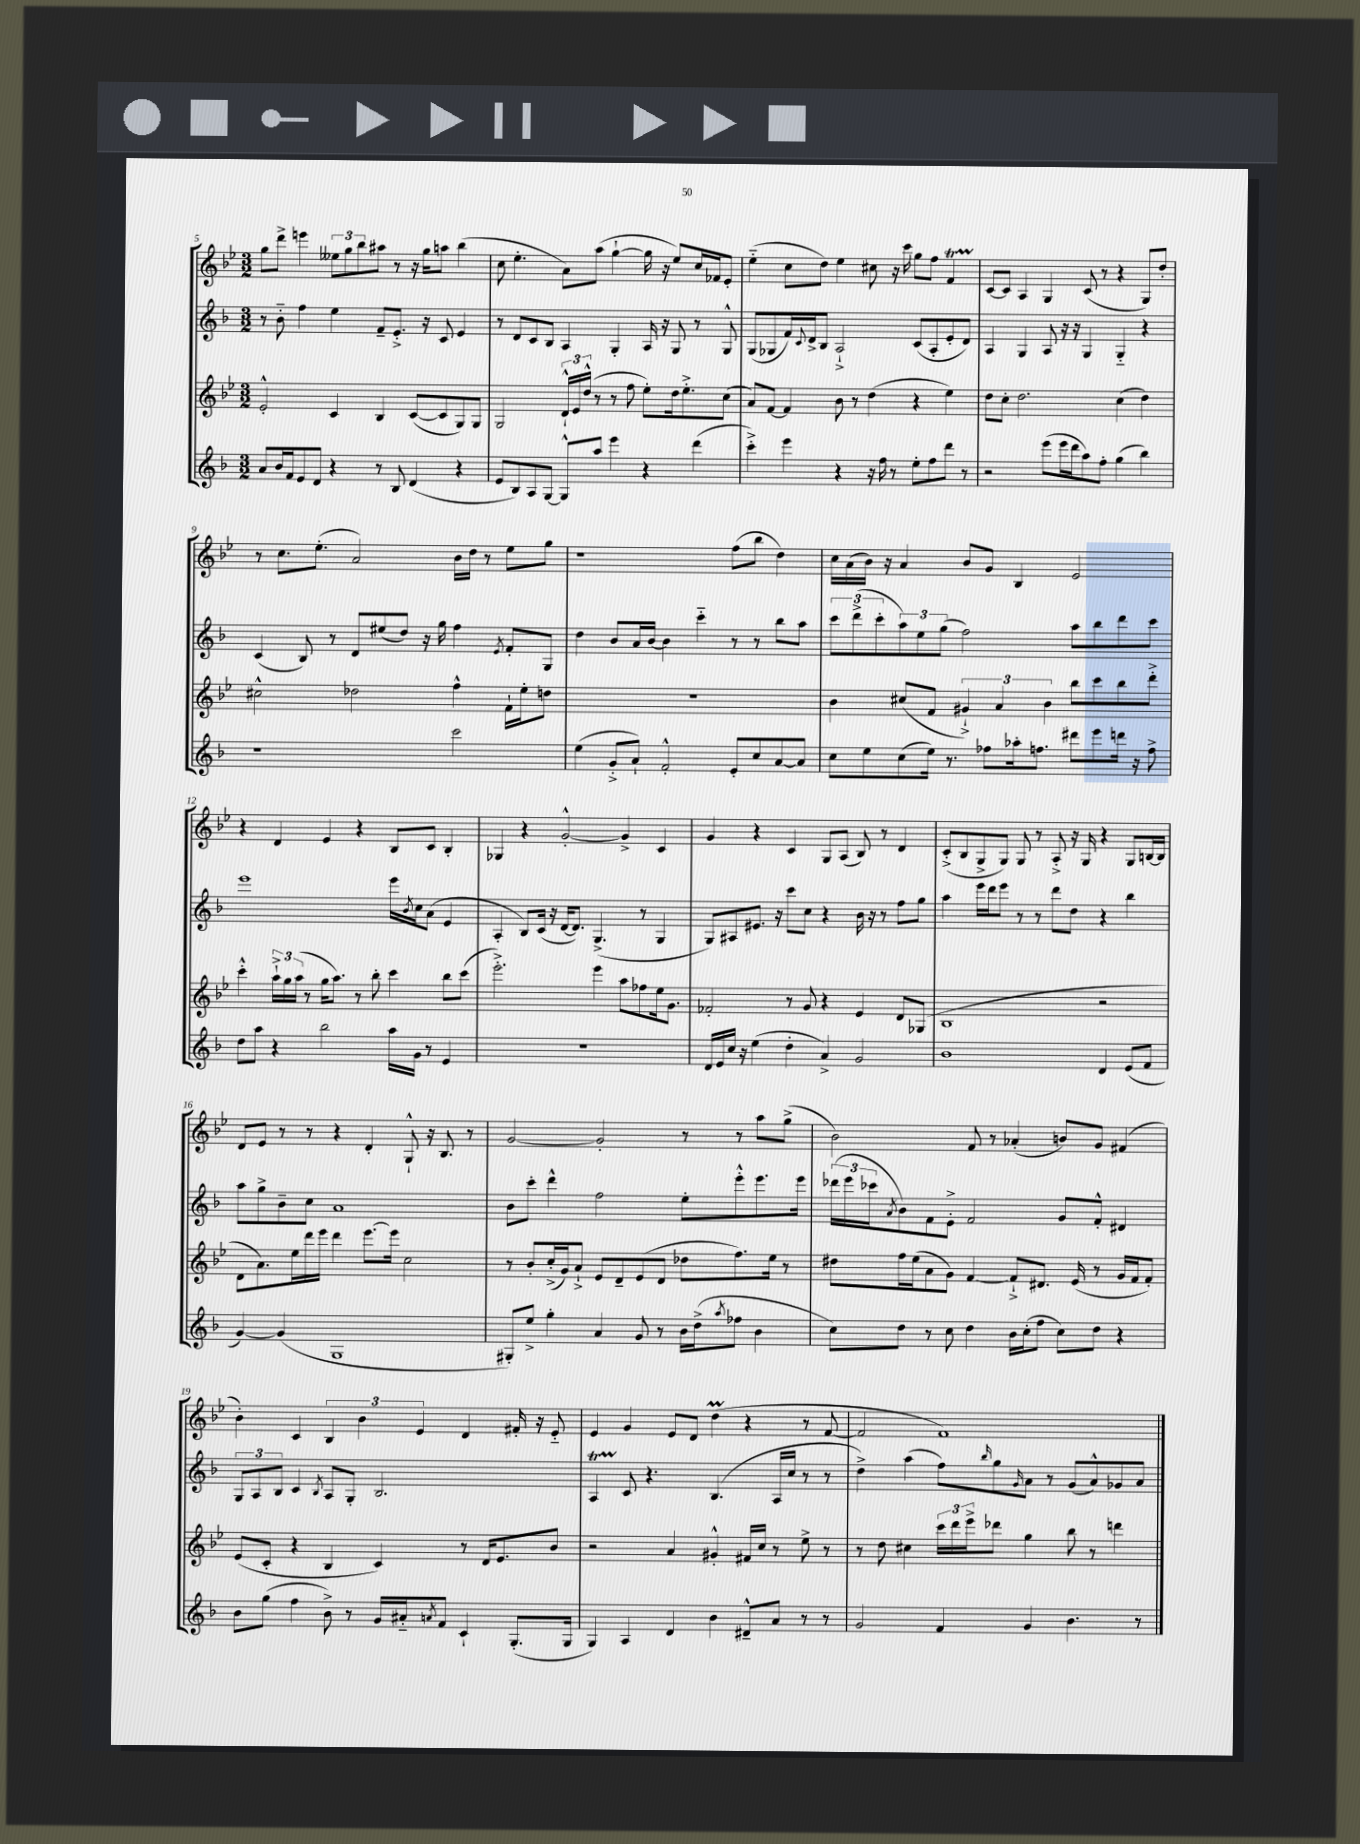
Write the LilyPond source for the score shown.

<<
\new StaffGroup <<
\new Staff = "s0" {
    \clef treble \key bes \major \numericTimeSignature \time 3/2
    g''8 d'''8-> e'''4 \tuplet 3/2 { eeses''8 g''8 bes''8 } ais''8 r8 r16 g''16 a''8 bes''4( |
    c''8 ees''4.-. a'8) a''8( g''4~-! g''16 r16 ees''8) c''16 fes'16 ees'8-. |
    ees''4-_( c''8 d''8) ees''4 cis''8 r16 c'''16 g''8 f''8 f'4\startTrillSpan |
    c'8~\stopTrillSpan c'8 a4 g4 c'8( r8 r4 g8) d''8-. |
    r8 c''8. ees''8.-.( a'2) bes'16 d''16 r8 ees''8 g''8 |
    r1 f''8( bes''8 d''4) |
    c''16 a'16( bes'16) r16 a'4 bes'8 g'8 bes4 ees'2 |
    r4 d'4 ees'4 r4 bes8 c'8 bes4-. |
    ges4 r4 g'2~-.-^ g'4-> c'4 |
    g'4 r4 c'4 g8 a8( bes8) r8 d'4 |
    c'8-.->( bes8 g8-> g8) g8 r8 a8-.-> r16 g16 r4 g8 b16~ b16 |
    d'8 ees'8 r8 r8 r4 d'4-. g8-!-^ r16 bes8. r8 |
    g'2~ g'2-. r8 r8 a''8 g''8->( |
    bes'2) f'8 r8 aes'4-.( b'8) g'8 fis'4( |
    bes'4-.) c'4 \tuplet 3/2 { bes4 bes'4 ees'4 } d'4 fis'16-. r16 ees'8-_ |
    ees'4 g'4 ees'8 d'8 d''4\prall( r4 r8 f'8~ |
    f'2 f'1) \bar "|." |
}
\new Staff = "s1" {
    \clef treble \key f \major \numericTimeSignature \time 3/2
    r8 bes'8-_ f''4 e''4 f'8-- e'8.-.-> r16 c'8 e'4 |
    r8 d'8 c'8 bes8 a4 g4-. a16 r16 g8 r8 g8-^ |
    g8( ges8 f'16) \appoggiatura { c'8 } d'16-> bes8 a2-!-> c'8( a8-. e'8-. d'8) |
    a4 g4 a8 r16 r16 g4 g4-_ r4 |
    c'4( bes8) r8 d'8 eis''8( d''8) r16 g''16 f''4 \acciaccatura { e'8 } f'8-. g8 |
    d''4 bes'8 a'16 bes'16~ bes'4 c'''4-_ r8 r8 bes''8 a''8 |
    \tuplet 3/2 { c'''8 d'''8->( c'''8-. } \tuplet 3/2 { a''8) e''8 g''8( } f''2) a''8 bes''8 d'''8 c'''8 |
    e'''1 e'''16 \acciaccatura { bes'8 } c''16 a'8( e'4 |
    a4-. bes8) c'16( r16 d'16~ d'8.) g4.->( r8 g4 |
    g8) ais8 eis'8. r16 c'''8 c''8 r4 bes'16 r16 r8 f''8 g''8 |
    a''4 e'''16 d'''16 e'''8 r8 r8 d'''8 d''8 r4 bes''4 |
    a''8 g''8-> bes'8-- c''8 a'1 |
    bes'8 c'''8-. d'''4-^ f''2 e''8-. e'''8-.-^ e'''8. e'''16 |
    \tuplet 3/2 { des'''16( e'''16 ces'''16 } \acciaccatura { a'8 } bes'8) f'8 e'8-.-> f'2 g'8 f'8-.-^ dis'4 |
    \tuplet 3/2 { g8 a8 bes8 } c'4 \acciaccatura { bes8 } a8 g8-. bes2. |
    a4\startTrillSpan c'8\stopTrillSpan r4. bes4.( a16 c''16 r8 r8 |
    d''4->) a''4( f''8) \grace { bes''16 } g''8 \grace { g'16 } a'8 r8 g'8( a'8-^) ges'8 a'8 \bar "|." |
}
\new Staff = "s2" {
    \clef treble \key bes \major \numericTimeSignature \time 3/2
    ees'2-.-^ c'4 bes4 c'8~( c'8 g8) g8 |
    g2 \tuplet 3/2 { d'16-!-^ ees'16 d''16-^( } r8 r8 f''8 ees''8-.) d''16 ees''8.-.-> c''8( |
    a'8) f'8~ f'4 bes'8 r8 d''4( r4 ees''4) |
    d''8 c''8-. d''2. c''4( d''4) |
    cis''2-^ des''2 f''4-^ f'16-! ees''16-. d''8 |
    R1. |
    bes'4 cis''8( f'8 \tuplet 3/2 { gis'4-!->) a'4 bes'4 } bes''8 c'''8 bes''8 d'''8-.-> |
    c'''4-.-^ \tuplet 3/2 { a''16-!-> g''16 a''16( } r8 g''16 a''8.) r8 bes''8-. c'''4 bes''8 c'''8( |
    ees'''2.-.->) ees'''4 a''8 fes''8 ees''16 g'8. |
    fes'2-. r8 g'8 r4 ees'4 d'8 ges8( |
    bes1 r2 |
    d'8 a'8.) ees''16 d'''16 ees'''16 d'''4 ees'''8.~ ees'''16 c''2 |
    r8 bes'8-. c''16-.->( g'16) a'8-!-> ees'8 d'8-- ees'8( d'8 des''8 f''8.) ees''16 r8 |
    dis''8 f''16 ees''16( a'8 g'8) f'4~ f'8-!-> dis'8. ees'16( r8 g'16 f'16 f'8-.) |
    ees'8( c'8-. r4 bes4 c'4) r8 d'16 ees'8. bes'8 |
    r2 a'4 gis'4-.-^ fis'16 c''16 r8 ees''8-> r8 |
    r8 d''8 cis''4 \tuplet 3/2 { c'''16 d'''16 ees'''16-> } des'''8 g''4 bes''8 r8 d'''4 \bar "|." |
}
\new Staff = "s3" {
    \clef treble \key f \major \numericTimeSignature \time 3/2
    a'8 bes'16 f'16 e'8 d'8 r4 r8 bes8 d'4( r4 |
    e'8 bes8) a8 g8~ g8-^ a''8 e'''4 r4 d'''4( |
    c'''4-.->) e'''4 r4 r16 f''16 r8 e''8-. f''8 d'''8 r8 |
    r2 e'''8( e'''16 d'''16 a''8) f''8-. g''4( bes''4) |
    r1 c'''2 |
    e''4( g'8-.-> a'8-!) f'2-.-^ e'8-. c''8 a'8~ a'8 |
    c''8 e''8 c''8( e''16) r8. fes''8 aes''16-. f''8. dis'''8 e'''8 d'''16 r16 f''8-> |
    d''8 a''8 r4 bes''2 a''16 g'16 r8 e'4 |
    R1. |
    d'16 e'16 c''16 r16 e''4( d''4-. a'4->) g'2 |
    bes'1 d'4 e'8( f'8 |
    g'4~) g'4( g1 |
    gis8-.) e''8-> g''4-. a'4 g'8 r8 bes'16 d''16->( \acciaccatura { a''8 } fes''8 bes'4 |
    c''8) d''8 r8 c''8 d''4 bes'16 c''16-.( f''8 c''8) d''8 r4 |
    bes'8 g''8( f''4 bes'8->) r8 g'16 ais'16-_ \acciaccatura { a'8 } f'8 c'4-! g8.-.( g16 |
    g4) a4 d'4 bes'4 dis'8---^ a'8 r8 r8 |
    g'2 f'4 g'4 bes'4. r8 \bar "|." |
}
>>
>>
\layout { \context { \Score currentBarNumber = #5 } }
